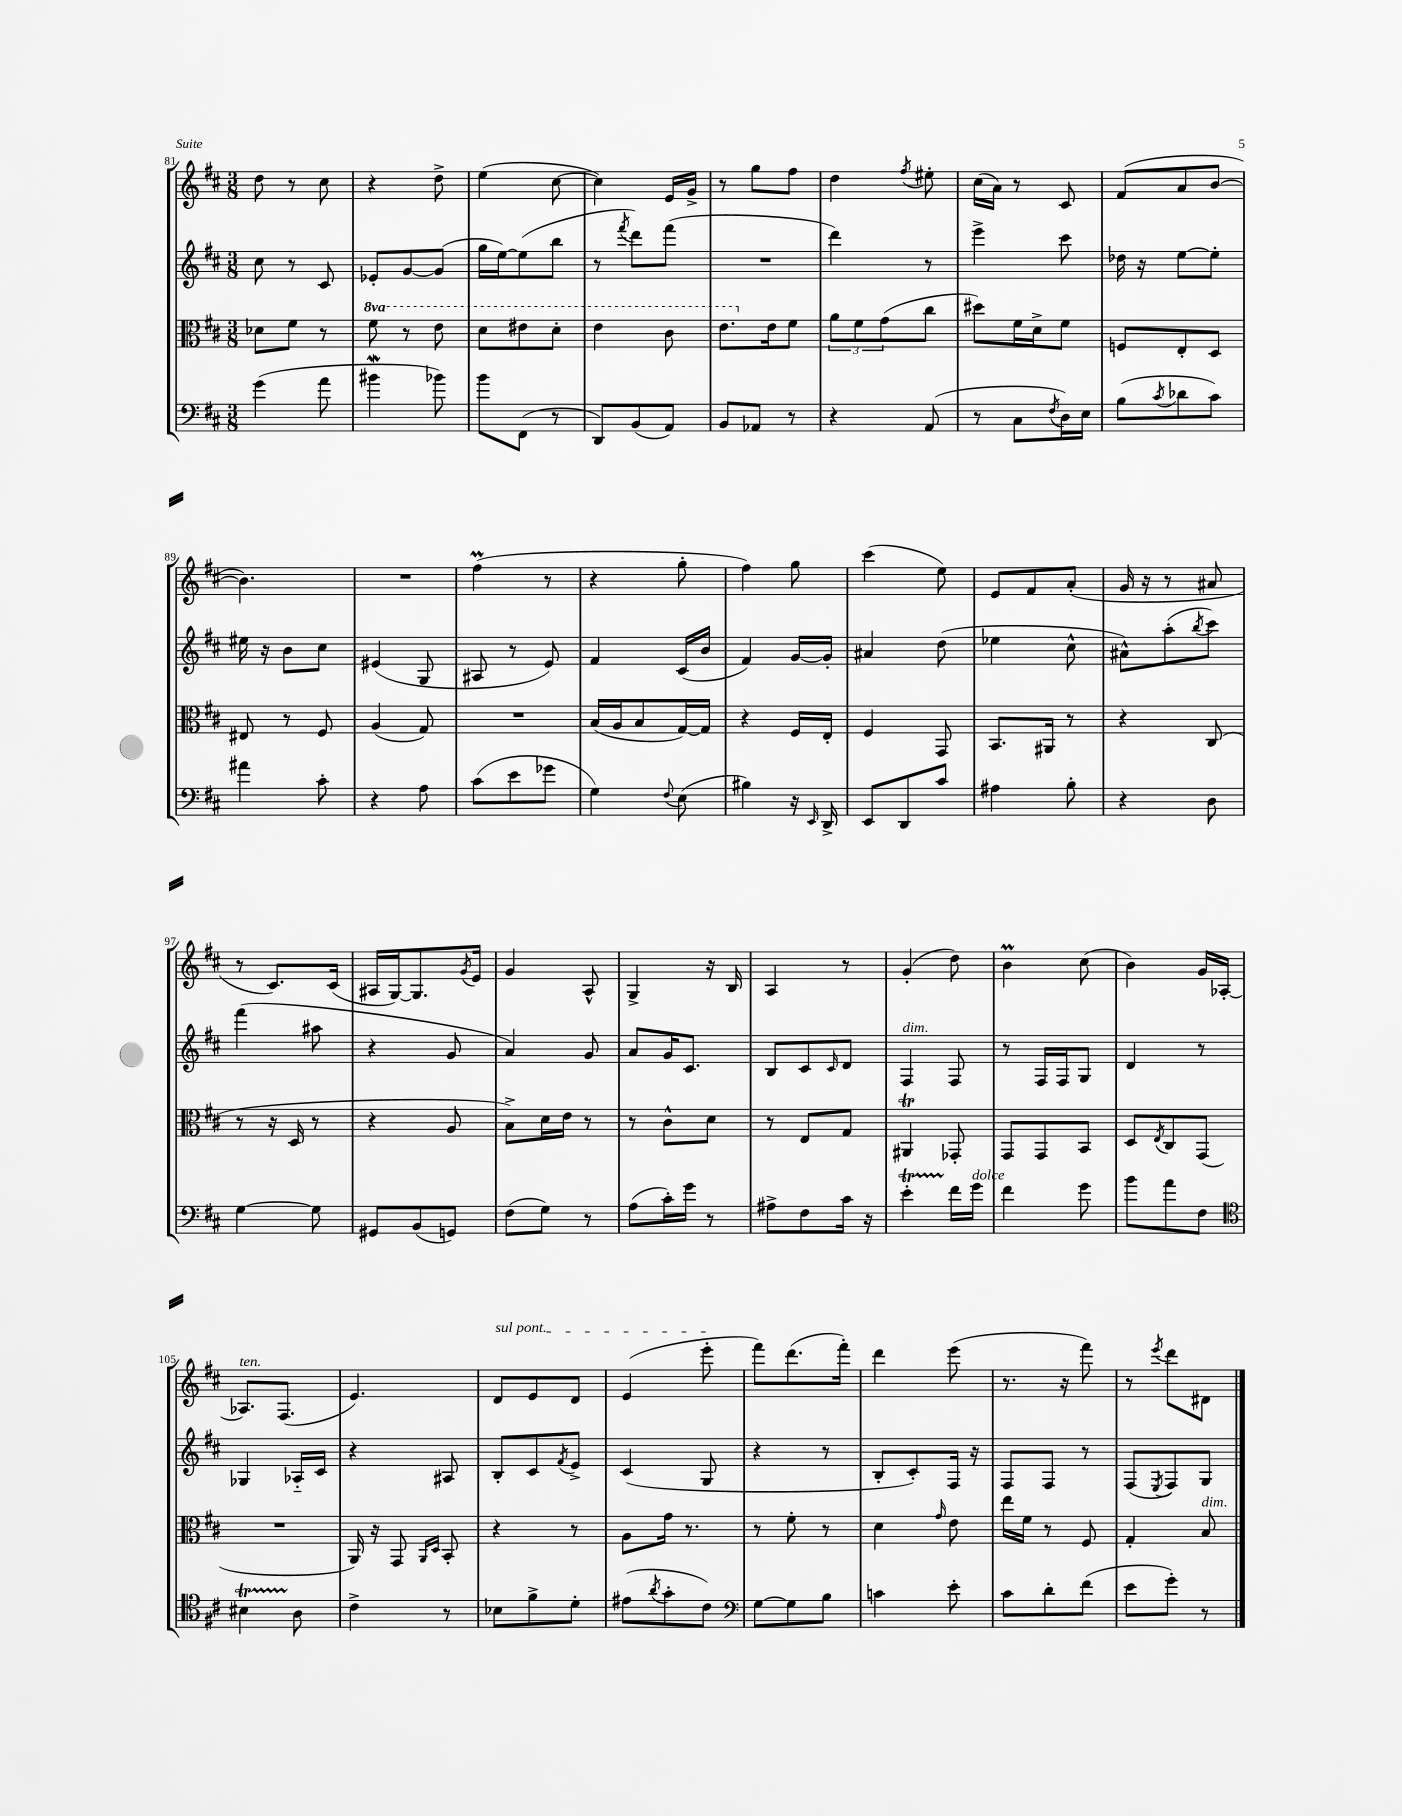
<<
\new StaffGroup <<
\new Staff = "s0" {
    \clef treble \key d \major \numericTimeSignature \time 3/8
    d''8 r8 cis''8 |
    r4 d''8-> |
    e''4( cis''8~ |
    cis''4) e'16 g'16-> |
    r8 g''8 fis''8 |
    d''4 \acciaccatura { fis''8 } eis''8-. |
    cis''16( a'16) r8 cis'8 |
    fis'8( a'8 b'8~ |
    b'4.) |
    R4. |
    fis''4\prall( r8 |
    r4 g''8-. |
    fis''4) g''8 |
    cis'''4( e''8) |
    e'8 fis'8 a'8-.( |
    g'16 r16 r8 ais'8 |
    r8 cis'8.) cis'16( |
    ais16 g16~) g8. \acciaccatura { g'8 } e'16 |
    g'4 a8-^ |
    g4-> r16 b16 |
    a4 r8 |
    g'4-.( d''8) |
    b'4\prall cis''8( |
    b'4) g'16 aes16~-. |
    aes8.^\markup { \italic "ten." } fis8.( |
    e'4.) |
    \once \override TextSpanner.bound-details.left.text = \markup { \italic "sul pont." } d'8\startTextSpan e'8 d'8 |
    e'4( e'''8-.\stopTextSpan |
    fis'''8) d'''8.( fis'''16-.) |
    d'''4 e'''8( |
    r8. r16 fis'''8) |
    r8 \acciaccatura { e'''8 } d'''8 dis'8 \bar "|." |
}
\new Staff = "s1" {
    \clef treble \key d \major \numericTimeSignature \time 3/8
    cis''8 r8 cis'8 |
    ees'8-. g'8~ g'8( |
    g''16 e''16~) e''8( b''8 |
    r8 \acciaccatura { fis'''8 } d'''8) fis'''8( |
    R4. |
    d'''4) r8 |
    e'''4-> cis'''8 |
    des''16 r16 e''8~ e''8-. |
    eis''16 r16 b'8 cis''8 |
    eis'4( g8 |
    ais8 r8 e'8) |
    fis'4 cis'16( b'16 |
    fis'4) g'16~ g'16-. |
    ais'4 d''8( |
    ees''4 cis''8-^ |
    ais'8-^) a''8-.( \acciaccatura { b''8 } cis'''8) |
    fis'''4( ais''8 |
    r4 g'8 |
    a'4) g'8 |
    a'8 g'16 cis'8. |
    b8 cis'8 \grace { cis'16 } d'8 |
    fis4^\markup { \italic "dim." } fis8 |
    r8 fis16 fis16 g8 |
    d'4 r8 |
    ges4 aes16-_ cis'16 |
    r4 ais8 |
    b8-. cis'8 \acciaccatura { fis'8 } e'8-> |
    cis'4( g8 |
    r4 r8 |
    b8-. cis'8-.) fis16 r16 |
    fis8 fis8 r8 |
    fis8( \acciaccatura { e8 } fis8) g8 \bar "|." |
}
\new Staff = "s2" {
    \clef alto \key d \major \numericTimeSignature \time 3/8 \set Staff.ottavationMarkups = #ottavation-simple-ordinals
    des'8 fis'8 r8 |
    \ottava #1 fis''8 r8 e''8 |
    d''8 eis''8 d''8-. |
    e''4 cis''8 |
    e''8. \ottava #0 e'16 fis'8 |
    \tuplet 3/2 { a'8 fis'8 g'8( } cis''8 |
    dis''8) fis'16 d'16-> fis'8 |
    f8 e8-. d8 |
    eis8 r8 fis8 |
    a4( g8) |
    R4. |
    b16( a16 b8 g16~) g16 |
    r4 fis16 e16-. |
    fis4 g,8 |
    b,8. ais,16 r8 |
    r4 cis8( |
    r8 r16 d16 r8 |
    r4 a8 |
    b8->) d'16 e'16 r8 |
    r8 cis'8-^ d'8 |
    r8 e8 g8 |
    ais,4\trill ges,8-. |
    g,8 g,8 b,8 |
    d8 \acciaccatura { e8 } cis8 g,8( |
    R4. |
    a,16) r16 g,8 \grace { a,16 d16 } b,8-. |
    r4 r8 |
    a8 g'16 r8. |
    r8 fis'8-. r8 |
    d'4 \grace { g'16 } e'8 |
    e''16 fis'16 r8 fis8 |
    g4-. b8^\markup { \italic "dim." } \bar "|." |
}
\new Staff = "s3" {
    \clef bass \key d \major \numericTimeSignature \time 3/8
    g'4( a'8 |
    bis'4\mordent bes'8) |
    b'8 fis,8( r8 |
    d,8) b,8( a,8) |
    b,8 aes,8 r8 |
    r4 a,8( |
    r8 cis8 \acciaccatura { fis8 } d16) e16 |
    b8( \acciaccatura { cis'8 } des'8 cis'8) |
    ais'4 cis'8-. |
    r4 a8 |
    cis'8( e'8 ges'8 |
    g4) \appoggiatura { fis8 } e8( |
    bis4) r16 \grace { e,16 } d,16-> |
    e,8 d,8 cis'8 |
    ais4 b8-. |
    r4 d8 |
    g4~ g8 |
    gis,8 b,8( g,8) |
    fis8( g8) r8 |
    a8( cis'16-.) g'16 r8 |
    ais8-> fis8 cis'16 r16 |
    e'4-.\startTrillSpan fis'16\stopTrillSpan g'16^\markup { \italic "dolce" } |
    fis'4 g'8 |
    b'8 a'8 fis8 |
    \clef tenor bis4\startTrillSpan a8\stopTrillSpan |
    cis'4-> r8 |
    bes8 fis'8-> d'8-. |
    eis'8( \acciaccatura { a'8 } g'8-. cis'8) |
    \clef bass g8~ g8 b8 |
    c'4 e'8-. |
    cis'8 d'8-. fis'8( |
    e'8 g'8-.) r8 \bar "|." |
}
>>
>>
\layout { \context { \Score currentBarNumber = #81 } }
